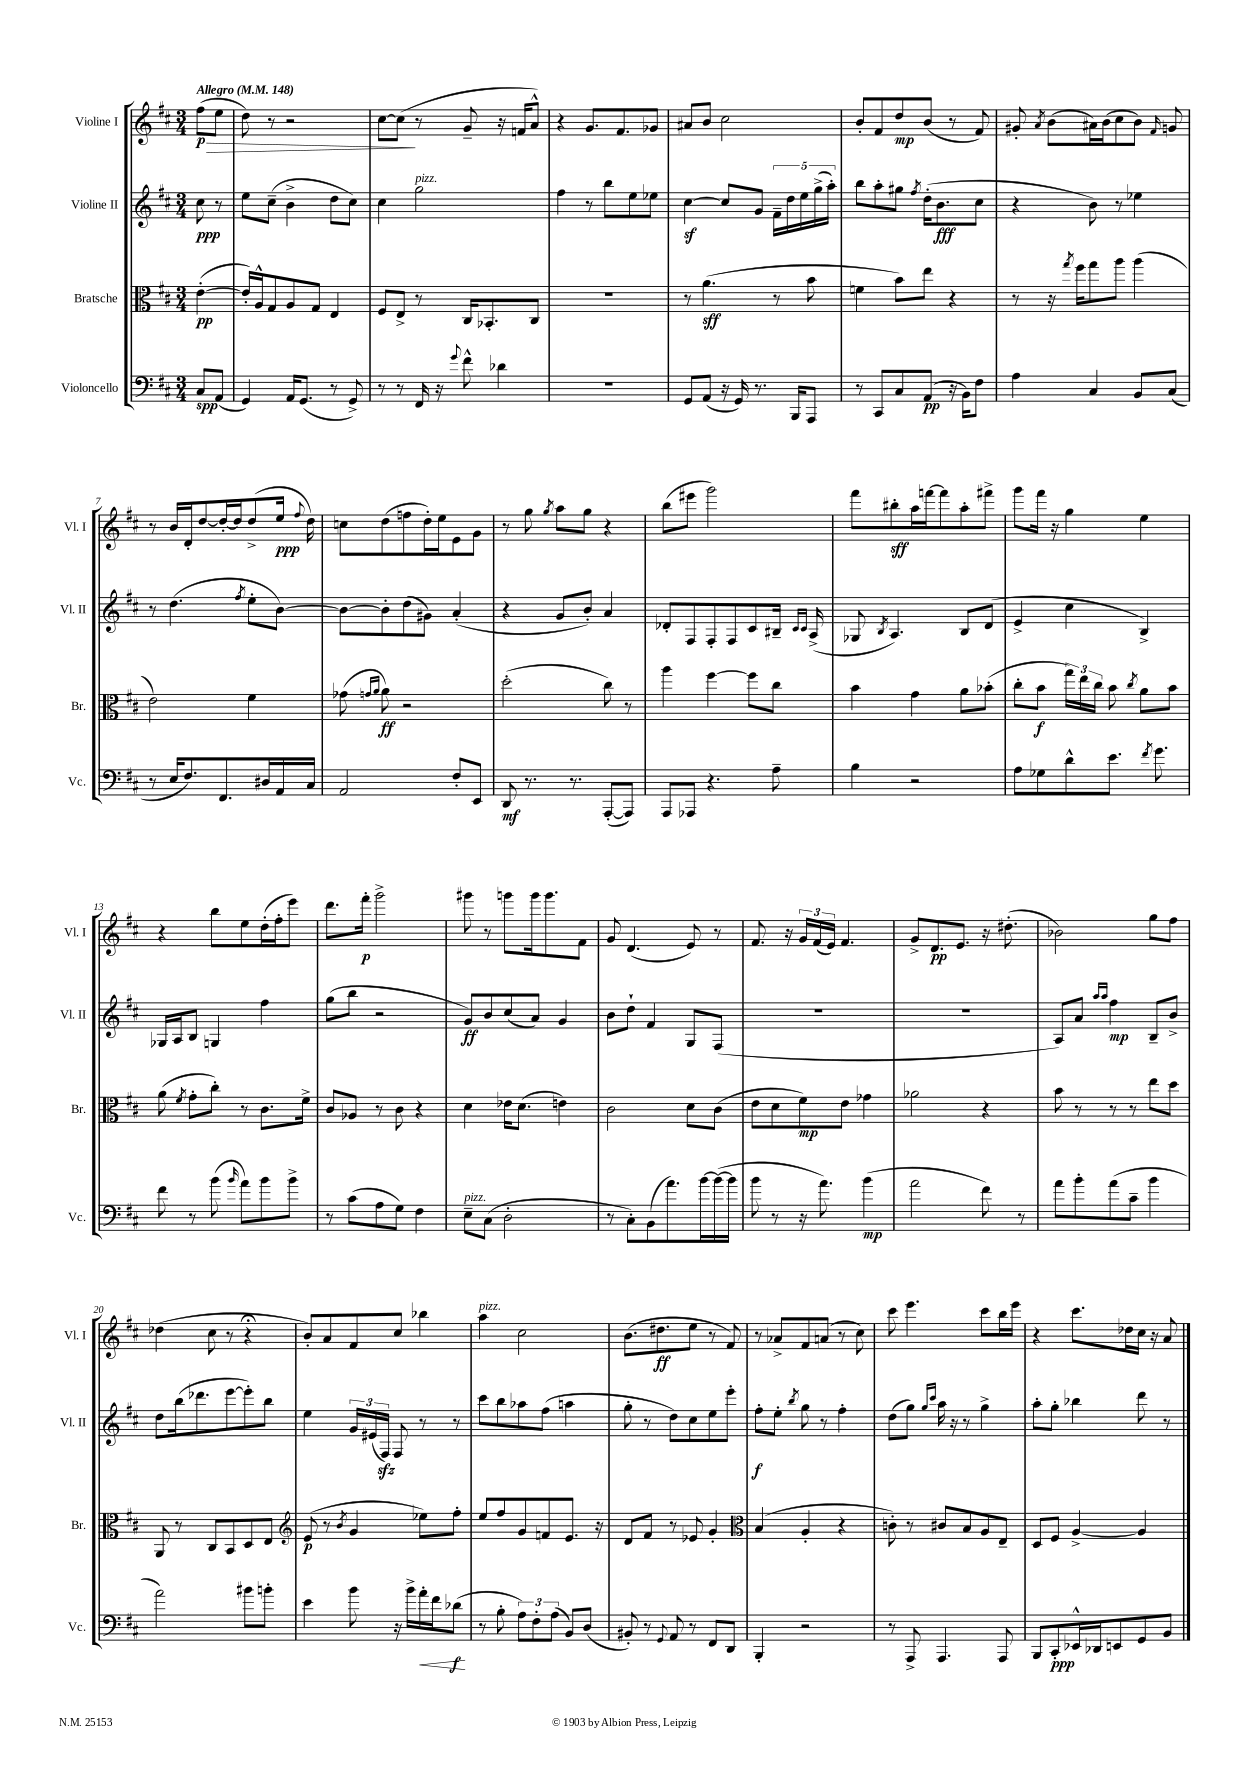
<<
\new StaffGroup <<
\new Staff = "s0" \with { instrumentName = "Violine I" shortInstrumentName = "Vl. I" } {
    \clef treble \key d \major \numericTimeSignature \time 3/4 \partial 4 \tempo "Allegro" 4 = 148
    \autoBeamOff fis''8[\p\>( e''8] |
    d''8) r8 r2 |
    cis''8[~ cis''8]\!( r8 g'8-- r16 f'16[ a'8]-^) |
    r4 g'8.[ fis'8. ges'8] |
    ais'8[ b'8] cis''2 |
    b'8[-. fis'8 d''8\mp b'8]( r8 fis'8) |
    gis'8-. \acciaccatura { a'8 } b'8[( ais'16) b'16( cis''8 b'8]) \grace { fis'16 } g'8 |
    r8 b'16[ d'16-. d''8~ d''16~-. d''16 d''8->( e''16]\ppp \appoggiatura { fis''8 } d''16) |
    c''8[ d''8( f''8 d''16-.) e''16 e'8 g'8] |
    r8 g''8 \acciaccatura { g''8 } a''8[ g''8] r4 |
    b''8[( eis'''8] g'''2) |
    fis'''8[ bis''8-.\sff a''16 f'''16~ f'''8 a''8-. fis'''8]-> |
    g'''8[ fis'''16] r16 g''4 e''4 |
    r4 b''8[ e''8 d''16-.( fis''16-. e'''8]) |
    d'''8.[ fis'''16]-.\p g'''2-> |
    gis'''8 r8 g'''8[ g'''16 g'''8. fis'8] |
    g'8 d'4.( e'8) r8 |
    fis'8. r16 \tuplet 3/2 { g'16[ fis'16( e'16]) } fis'4. |
    g'8[-> d'8.\pp e'8.] r16 dis''8.-.( |
    bes'2) g''8[ fis''8] |
    des''4( cis''8 r8 r4\fermata |
    b'8[-.) a'8 fis'8 cis''8] bes''4 |
    a''4^\markup { \italic "pizz." } cis''2 |
    b'8.[( dis''8.\ff e''8] r8 fis'8) |
    r8 aes'8[-> fis'8 a'8]( r8 cis''8) |
    cis'''8 e'''4. cis'''8[ b''16 e'''16] |
    r4 cis'''8.[ des''16 cis''16] r16 a'8 \bar "|." |
}
\new Staff = "s1" \with { instrumentName = "Violine II" shortInstrumentName = "Vl. II" } {
    \clef treble \key d \major \numericTimeSignature \time 3/4 \partial 4
    \autoBeamOff cis''8\ppp r8 |
    e''8[ cis''8]--( b'4-> d''8[ cis''8]) |
    cis''4 g''2^\markup { \italic "pizz." } |
    fis''4 r8 b''8[ e''8 ees''8] |
    cis''4~\sf cis''8[ g'8] \tuplet 5/4 { fis'16[-- d''16 e''16 g''16->( a''16]-.) } |
    b''8[ a''8-. gis''8] \acciaccatura { fis''8 } d''16[-.( b'8.\fff cis''8] |
    r4 b'8) r8 ees''4 |
    r8 d''4.( \acciaccatura { fis''8 } e''8[-. b'8]~) |
    b'8[~ b'8-. d''8( gis'8]) a'4-.( |
    r4 g'8[ b'8]-.) a'4 |
    des'8[-. fis8 fis8-. fis8 cis'8 bis16]-- \grace { cis'16[ cis'16] } a16->( |
    ges8 \acciaccatura { b8 } a4.) b8[ d'8]( |
    e'4-> cis''4 b4->) |
    ges16[ a16 b8] g4 fis''4 |
    g''8[( b''8] r2 |
    g'8[\ff) b'8 cis''8( a'8]) g'4 |
    b'8[ d''8]-! fis'4 g8[ fis8]( |
    R2. |
    R2. |
    a8[) a'8] \grace { a''16[ a''16] } fis''4\mp b8[-- b'8]-> |
    d''8[ b''16( des'''8. e'''8~ e'''8-.) b''8] |
    e''4 \tuplet 3/2 { g'16[ eis'16( fis16]\sfz) } fis8 r8 r8 |
    cis'''8[ b''8 aes''8 fis''8]( a''4 |
    g''8-. r8 d''8[) cis''8 e''8 e'''8]-. |
    fis''8[-.\f e''8]-. \acciaccatura { b''8 } g''8 r8 fis''4-. |
    d''8[( g''8]) \grace { g''16[ cis'''16] } a''16 r16 r8 g''4-> |
    a''8[-. g''8]-. bes''4 d'''8 r8 \bar "|." |
}
\new Staff = "s2" \with { instrumentName = "Bratsche" shortInstrumentName = "Br." } {
    \clef alto \key d \major \numericTimeSignature \time 3/4 \partial 4
    \autoBeamOff e'4~-.\pp( |
    e'16[-.) a16-^ g8 a8 g8] e4 |
    fis8[ e8]-> r8 cis16[ bes,8.-. cis8] |
    R2. |
    r8 a'4.\sff( r8 b'8 |
    f'4 b'8[) e''8] r4 |
    r8 r16 \acciaccatura { g''8 } fis''16[ g''8 a''8] a''4( |
    e'2) fis'4 |
    ges'8( \grace { g'16[ a'16] } a'8\ff) r2 |
    d''2-.( cis''8) r8 |
    a''4 fis''4~ fis''8[ cis''8] |
    b'4 g'4 a'8[ bes'8]-.( |
    cis''8[-. b'8]\f \tuplet 3/2 { g''16[) e''16 cis''16] } b'8 \acciaccatura { cis''8 } a'8[ b'8] |
    a'8( \acciaccatura { fis'8 } g'8[-. cis''8]-.) r8 cis'8.[ fis'16]-> |
    cis'8[ aes8] r8 cis'8 r4 |
    d'4 ees'16[ d'8.]( e'4) |
    cis'2 d'8[ cis'8]( |
    e'8[ d'8 fis'8\mp) e'8] ges'4 |
    aes'2 r4 |
    b'8 r8 r8 r8 e''8[ d''8] |
    a,8 r8 cis8[ b,8 d8 e8] |
    \clef treble e'8\p( r8 \acciaccatura { b'8 } g'4 ees''8[) fis''8]-. |
    e''8[ fis''8 g'8 f'8 e'8.] r16 |
    d'8[ fis'8] r8 ees'8 g'4-. |
    \clef alto b4( a4-. r4 |
    c'8-.) r8 cis'8[ b8 a8 e8]-- |
    d8[ fis8] a4~-> a4 \bar "|." |
}
\new Staff = "s3" \with { instrumentName = "Violoncello" shortInstrumentName = "Vc." } {
    \clef bass \key d \major \numericTimeSignature \time 3/4 \partial 4
    \autoBeamOff cis8[\spp a,8]( |
    g,4) a,16[ g,8.]( r8 g,8->) |
    r8 r8 fis,16 r16 \appoggiatura { g'8 } fis'8-^ des'4 |
    R2. |
    g,8[ a,8]( r16 g,16) r8. b,,16[ a,,8] |
    r8 cis,8[ cis8 a,8]\pp( r16 b,16[) fis8] |
    a4 cis4 b,8[ cis8]( |
    r8 e16[ fis8.) fis,8. dis16 a,16 cis16] |
    a,2 fis8[-. e,8] |
    d,8\mf r8. r8. a,,8[~-.( a,,8]) |
    a,,8[ aes,,8] r4. a8-- |
    b4 r2 |
    a8[ ges8 d'8-^ e'8.] \acciaccatura { fis'8 } g'8. |
    fis'8 r8 b'8( \grace { b'16 } a'8[) b'8 b'8]-> |
    r8 cis'8[( a8 g8]) fis4 |
    e8[--^\markup { \italic "pizz." } cis8]( d2-. |
    r8 cis8[-.) b,8( a'8.) b'16~ b'16~( b'16] |
    b'8 r8 r16 a'8.) b'4\mp( |
    a'2 fis'8) r8 |
    a'8[ b'8-. a'8( cis'8]-- b'4 |
    a'2) bis'8[ b'8]-. |
    e'4 b'8 r16 b'16[-> a'16-.\< fis'16 des'8]\f\!( |
    r8 b8-. \tuplet 3/2 { a8[) fis8-. a8]( } b,8[) d8]( |
    bis,8-.) r8 \appoggiatura { g,8 } a,8 r8 fis,8[ d,8] |
    b,,4-. r2 |
    r8 a,,8-> a,,4. a,,8 |
    b,,8[ cis,8-.\ppp ees,16-^ des,16 e,8 g,8 b,8] \bar "|." |
}
>>
>>
